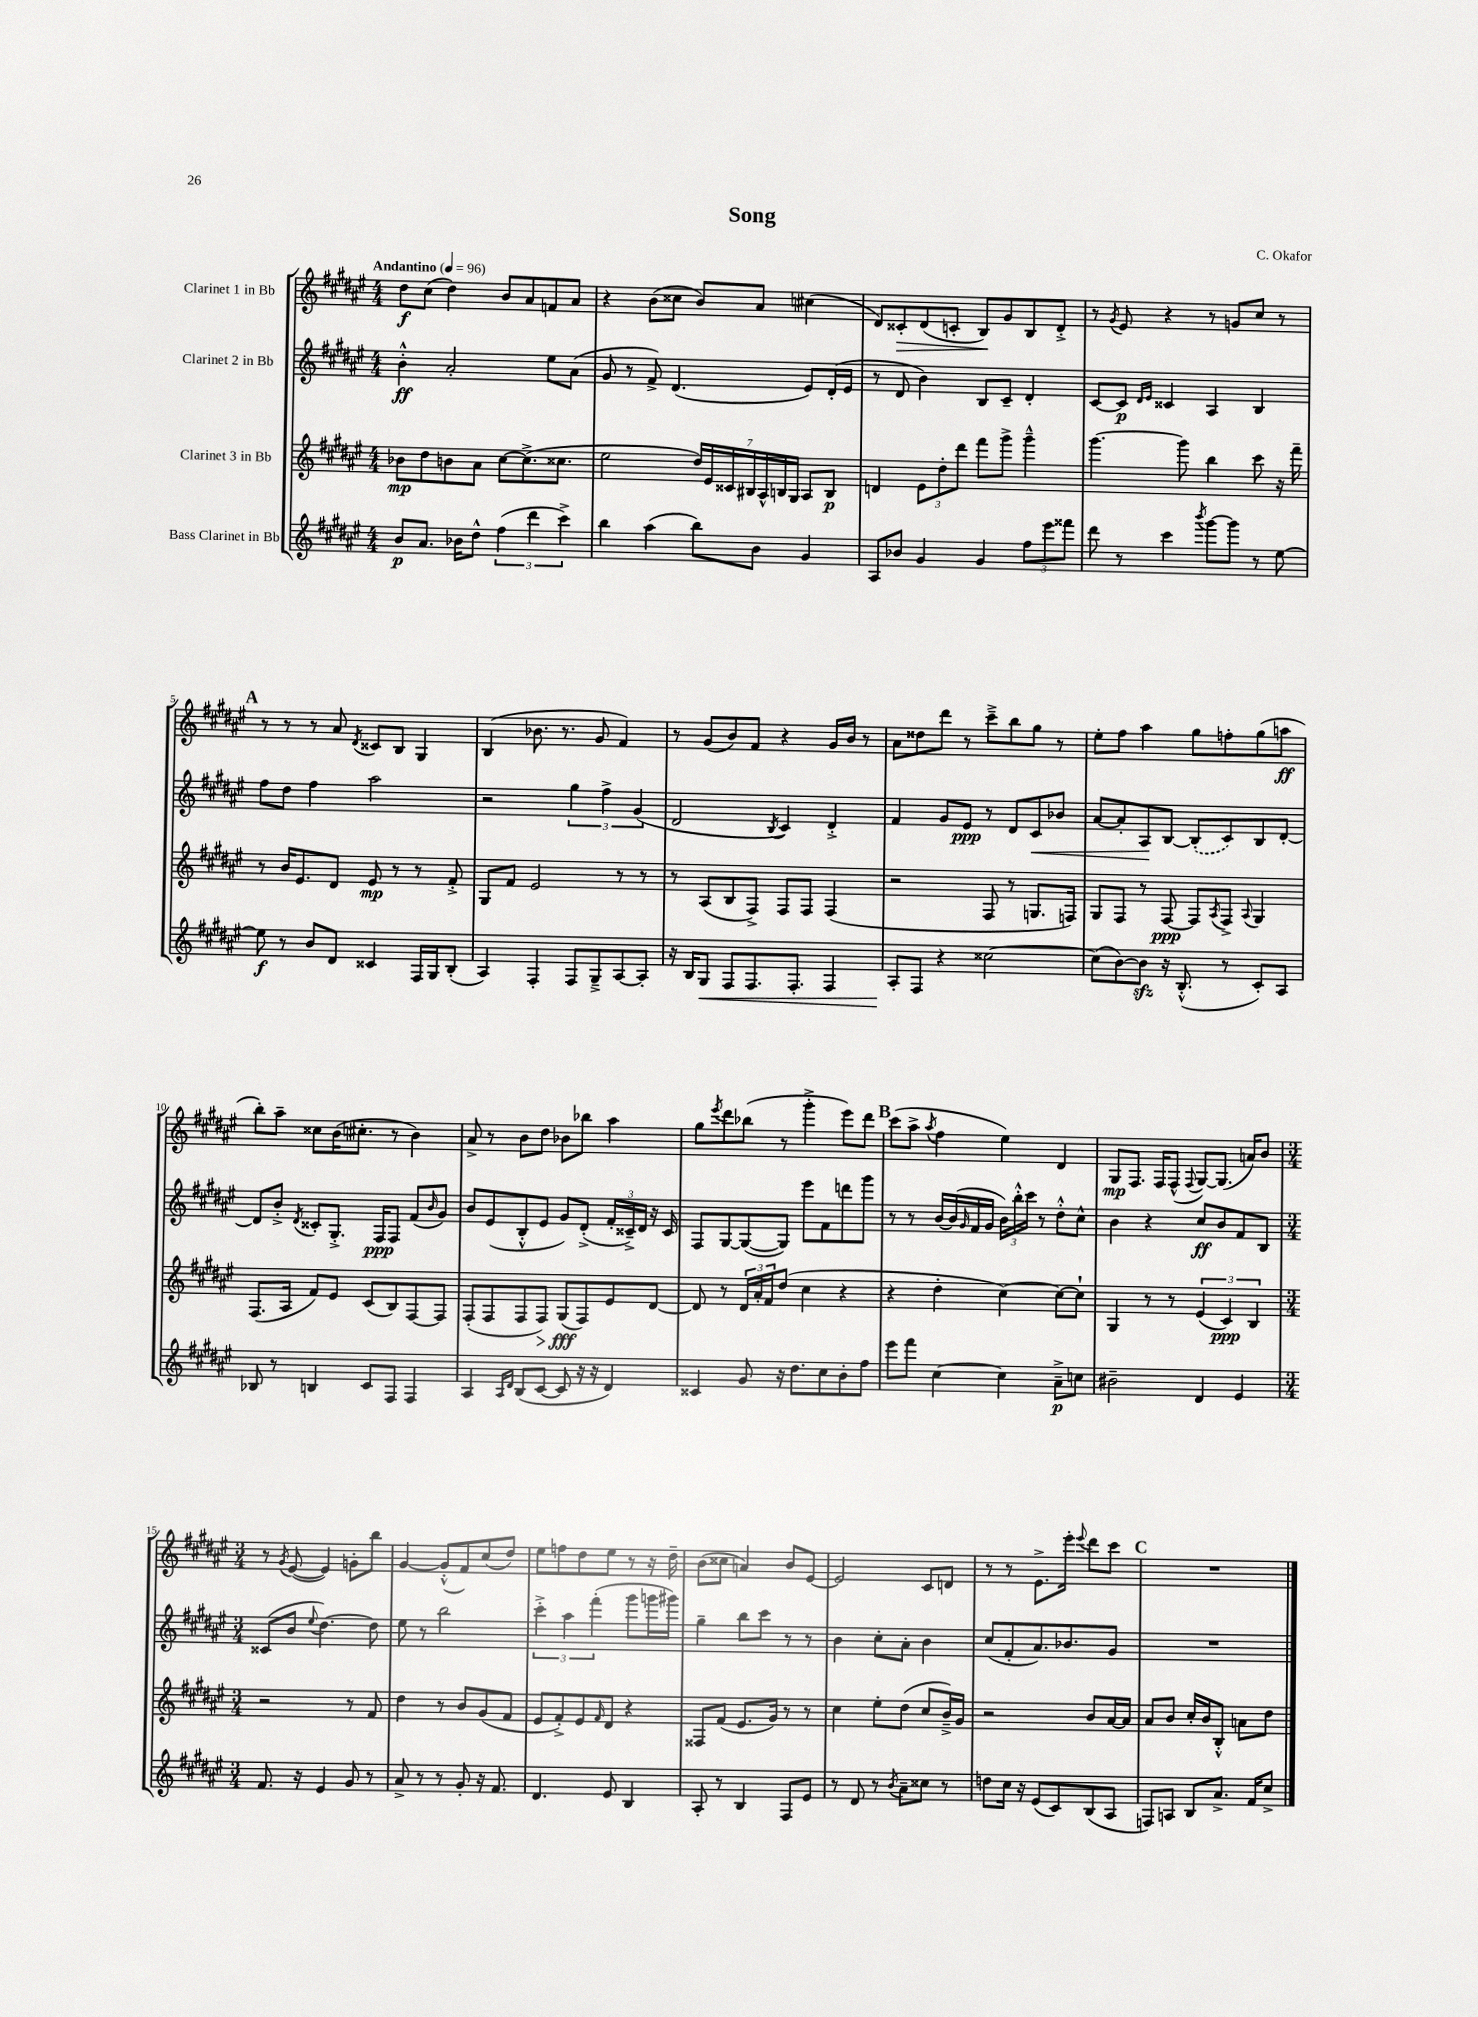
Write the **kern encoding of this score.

**kern	**dynam	**kern	**dynam	**kern	**dynam	**kern	**dynam
*part4	*part4	*part3	*part3	*part2	*part2	*part1	*part1
*staff4	*staff4	*staff3	*staff3	*staff2	*staff2	*staff1	*staff1
*I"Bass Clarinet in Bb	*	*I"Clarinet 3 in Bb	*	*I"Clarinet 2 in Bb	*	*I"Clarinet 1 in Bb	*
*clefG2	*	*clefG2	*	*clefG2	*	*clefG2	*
*k[f#c#g#d#a#e#]	*	*k[f#c#g#d#a#e#]	*	*k[f#c#g#d#a#e#]	*	*k[f#c#g#d#a#e#]	*
*M4/4	*	*M4/4	*	*M4/4	*	*M4/4	*
*MM96	*	*MM96	*	*MM96	*	*MM96	*
=1	=1	=1	=1	=1	=1	=1	=1
!	!	!	!	!	!	!LO:TX:a:B:t=Andantino	!
8b/L	p	8b-X\L	mp	4b'^^\	ff	8dd#\L	f
8.a#/J	.	8dd#\	.	.	.	(8cc#\J	.
.	.	8bn\	.	2a#'/	.	4dd#\)	.
16b-X\KL	.	.	.	.	.	.	.
8dd#^^\J	.	8a#\J	.	.	.	.	.
(6ff#\	.	[8cc#\L	.	.	.	8b/L	.
.	.	(8.cc#^\]	.	.	.	8a#/	.
6ddd#\	.	.	.	.	.	.	.
.	.	.	.	8ee#\L	.	8fn/	.
.	.	8.cc##X\J	.	.	.	.	.
6ccc#^\)	.	.	.	.	.	.	.
.	.	.	.	(8a#\J	.	8a#/J	.
=2	=2	=2	=2	=2	=2	=2	=2
4bb\	.	2ee#\	.	8g#/	.	4r	.
.	.	.	.	8r	.	.	.
(4aa#\	.	.	.	8f#^/)	.	(8b\L	.
.	.	.	.	(4.d#/	.	8cc##X\J	.
8bb\L)	.	28dd#/LL)	.	.	.	8b/L)	.
.	.	28e#/	.	.	.	.	.
.	.	28c##X/	.	.	.	.	.
.	.	28B#X/	.	.	.	.	.
8b\J	.	.	.	.	.	8a#/J	.
.	.	28A#^^/	.	.	.	.	.
.	.	28Bn/	.	.	.	.	.
.	.	28G#/JJ	.	.	.	.	.
4g#/	.	8A#/L	.	8e#/L)	.	(4cc#X\	.
.	.	8B/J	p	(16d#'/L	.	.	.
.	.	.	.	16e#/JJ	.	.	.
=3	=3	=3	=3	=3	=3	=3	=3
8A#/L	.	4dn/	.	8r	.	8d#/L)	.
!	!	!	!	!	!	!	!LO:HP:b
8b-X/J	.	.	.	8d#/	.	8c##X'/	>
4g#/	.	12e#\L	.	4b\)	.	(8d#/	.
.	.	12dd#'\	.	.	.	.	.
.	.	.	.	.	.	8cn'/J	.
.	.	12ddd#\J	.	.	.	.	.
4g#/	.	8fff#\L	.	8B/L	.	8B/L)	.
.	.	8ggg#^\J	.	8c#~/J	.	8g#/	]
12ff#\L	.	4ggg#~^^\	.	4d#'/	.	8B/	.
12eee#\	.	.	.	.	.	.	.
.	.	.	.	.	.	8d#'^/J	.
12fff##X\J	.	.	.	.	.	.	.
=4	=4	=4	=4	=4	=4	=4	=4
8ddd#\	.	[4.ggg#\	.	[8c#/L	.	8r	.
.	.	.	.	.	.	8qg#/	.
8r	.	.	.	8c#/J]	p	8e#/	.
.	.	.	.	16qqd#/LL	.	.	.
.	.	.	.	16qqe#/JJ	.	.	.
4ccc#\	.	.	.	4c##X/	.	4r	.
.	.	8ggg#\]	.	.	.	.	.
8qbbb/	.	.	.	.	.	.	.
[8ggg#\L	.	4bb\	.	4A#/	.	8r	.
8ggg#\J]	.	.	.	.	.	8gn/L	.
8r	.	8ccc#\	.	4B/	.	8cc#/J	.
[8ee#\	.	16r	.	.	.	8r	.
.	.	16fff#~\	.	.	.	.	.
!!LO:LB:g=z
!!LO:REH:place=s1:t=A
=5	=5	=5	=5	=5	=5	=5	=5
8ee#\]	f	8r	.	8ff#\L	.	8r	.
8r	.	16b/KL	.	8dd#\J	.	8r	.
.	.	8.e#/	.	.	.	.	.
8b/L	.	.	.	4ff#\	.	8r	.
8d#/J	.	8d#/J	.	.	.	8a#/	.
.	.	.	.	.	.	8qd#/	.
4c##X/	.	8e#/	mp	2aa#\	.	8c##X/L	.
.	.	8r	.	.	.	8B/J	.
16F#/LL	.	8r	.	.	.	4G#/	.
16G#/J	.	.	.	.	.	.	.
(8B'/J	.	8f#'^/	.	.	.	.	.
=6	=6	=6	=6	=6	=6	=6	=6
4A#/)	.	8G#/L	.	2r	.	(4B/	.
.	.	8f#/J	.	.	.	.	.
4F#'/	.	2e#/	.	.	.	8.b-X\	.
.	.	.	.	.	.	8.r	.
8F#/L	.	.	.	6gg#\	.	.	.
8G#~^/	.	.	.	.	.	8g#/	.
.	.	.	.	6ff#^\	.	.	.
[8A#/	.	8r	.	.	.	4f#/)	.
.	.	.	.	(6g#/	.	.	.
8A#'/J]	.	8r	.	.	.	.	.
=7	=7	=7	=7	=7	=7	=7	=7
16r	.	8r	.	2d#/	.	8r	.
16B/KL	.	.	.	.	.	.	.
!	!LO:HP:b	!	!	!	!	!	!
8G#/J	<	(8A#/L	.	.	.	(8g#/L	.
8F#/L	.	8B/	.	.	.	8b/)	.
8.F#/	.	8F#^/J)	.	.	.	8f#/J	.
.	.	.	.	8qB/	.	.	.
.	.	8F#/L	.	4c#/)	.	4r	.
8.F#'/J	.	.	.	.	.	.	.
.	.	8F#/J	.	.	.	.	.
4F#/	.	(4F#/	.	4d#'^/	.	16g#/LL	.
.	.	.	.	.	.	16b/JJ	.
.	.	.	.	.	.	8r	.
=8	=8	=8	=8	=8	=8	=8	=8
8A#'/L	.	2r	.	4f#/	.	8a#\L	.
8F#/J	[	.	.	.	.	8dd##X\	.
4r	.	.	.	8g#/L	.	8ddd#\J	.
.	.	.	.	8e#/J	ppp	8r	.
[2cc##X\	.	8F#/	.	8r	.	8ccc#~^\L	.
.	.	8r	.	8d#/L	.	8bb\	.
!	!	!	!	!	!LO:HP:b	!	!
.	.	8.Gn/L	.	8c#/	<	8gg#\J	.
.	.	.	.	8b-X/J	.	8r	.
.	.	16Fn/Jk)	.	.	.	.	.
=9	=9	=9	=9	=9	=9	=9	=9
(8cc##\L]	.	8G#/L	.	[8a#/L	.	8ee#'\L	.
[8b\)	.	8F#/J	.	8a#'/]	.	8ff#\J	.
8bzz\J]	.	8r	.	8A#/	.	4aa#\	.
16r	.	[8F#/	ppp	[8B/J	[	.	.
(8.B'^^/	.	.	.	.	.	.	.
.	.	8F#/L]	.	(8B'/L]	.	8gg#\L	.
.	.	8qA#/	.	.	.	.	.
8r	.	8F#^/J	.	8c#/)	.	8ffn'\	.
.	.	8qqA#/	.	.	.	.	.
8c#'/L)	.	4G#/	.	8B/	.	(8gg#\	.
8A#/J	.	.	.	[8d#'/J	.	8aan\J	ff
!!LO:LB:g=z
=10	=10	=10	=10	=10	=10	=10	=10
8B-X/	.	(8.F#/L	.	8d#/L]	.	8bb'\L)	.
8r	.	.	.	8b'^/J	.	8aa#~\J	.
.	.	16A#/Jk	.	.	.	.	.
.	.	.	.	8qd#/	.	.	.
4Bn/	.	8f#/L)	.	8c##X'/L	.	8cc##X\L	.
.	.	8e#/J	.	8.G#'^/J	.	(16b\K	.
.	.	.	.	.	.	8.cc#X'\J	.
8c#/L	.	(8c#/L	.	.	.	.	.
.	.	.	.	16F#/KL	ppp	.	.
8F#/J	.	8B/)	.	8F#/J	.	8r	.
4F#/	.	[8F#/	.	(8f#/L	.	4b\)	.
.	.	.	.	16qqb/	.	.	.
.	.	8F#/J]	.	8g#/J)	.	.	.
=11	=11	=11	=11	=11	=11	=11	=11
4A#/	.	(8F#'/L	.	8b/L	.	8a#^/	.
.	.	8F#/	.	(8e#/	.	8r	.
16qqA#/LL	.	.	.	.	.	.	.
16qqd#/JJ	.	.	.	.	.	.	.
(8B/L	.	8F#/	.	8B'^^/	.	8b\L	.
!	!	!	!LO:HP:b	!	!	!	!
[8c#/J	.	8F#/J)	>	8e#/J	.	8dd#\J	.
8c#/]	.	(8G#/L	fff	8g#/L)	.	8b-X\L	.
16r	.	8F#/)	]	(8d#'^/J	.	8bb-X\J	.
16r	.	.	.	.	.	.	.
4d#/)	.	8e#/	.	24f#'/LL	.	4aa#\	.
.	.	.	.	24c##X~^/)	.	.	.
.	.	.	.	24d#/JJ	.	.	.
.	.	[8d#/J	.	16r	.	.	.
.	.	.	.	16c##/	.	.	.
=12	=12	=12	=12	=12	=12	=12	=12
4c##X/	.	8d#/]	.	8F#/L	.	8gg#\L	.
.	.	.	.	.	.	8qeee#/	.
.	.	8r	.	[8G#/	.	8ddd#\	.
8g#/	.	24d#/LL	.	(8G#/_	.	(8bb-X\J	.
.	.	24a#'/	.	.	.	.	.
.	.	24f#/J	.	.	.	.	.
16r	.	(8dd#/J	.	8G#/J])	.	8r	.
8.dd#\L	.	.	.	.	.	.	.
.	.	4cc#\	.	8eee#\L	.	4ggg#'^\	.
8cc#\	.	.	.	8f#\	.	.	.
8b'\	.	4r	.	8dddn\	.	8eee#\L)	.
8ff#\J	.	.	.	8ggg#\J	.	8ddd#\J	.
!!LO:REH:place=s1:t=B
=13	=13	=13	=13	=13	=13	=13	=13
8eee#\L	.	4r	.	8r	.	(8ccc#\L	.
8fff#\J	.	.	.	8r	.	8aa#^\J	.
.	.	.	.	.	.	8qaa#/	.
[4cc#\	.	4dd#'\	.	[16b/LL	.	4ff#\	.
.	.	.	.	(16b/]	.	.	.
.	.	.	.	16qqg#/	.	.	.
.	.	.	.	16f#/	.	.	.
.	.	.	.	16g#/JJ	.	.	.
4cc#\]	.	[4cc#\)	.	24b\LL)	.	4ee#\)	.
.	.	.	.	24bb'^^\	.	.	.
.	.	.	.	24ccc#\JJ	.	.	.
.	.	.	.	8r	.	.	.
8a#~^\L	p	8cc#\L_	.	8dd#'^^\L	.	4d#/	.
8ccn\J	.	8cc#`\J]	.	8cc#^^\J	.	.	.
=14	=14	=14	=14	=14	=14	=14	=14
2b#X~\	.	4G#/	.	4b\	.	8G#/L	mp
.	.	.	.	.	.	8.F#/J	.
.	.	8r	.	4r	.	.	.
.	.	.	.	.	.	16F#/KL	.
.	.	8r	.	.	.	(8F#^^/J	.
.	.	.	.	.	.	8qqF#/	.
4d#/	.	(6e#/	.	8cc#/L	ff	[8G#/L)	.
.	.	.	.	8b/	.	(8.G#/J]	.
.	.	6c#/)	ppp	.	.	.	.
4e#/	.	.	.	8f#/	.	.	.
.	.	.	.	.	.	16an/KL)	.
.	.	6B/	.	.	.	.	.
.	.	.	.	8B/J	.	8b/J	.
!!LO:LB:g=z
=15	=15	=15	=15	=15	=15	=15	=15
*M3/4	*	*M3/4	*	*M3/4	*	*M3/4	*
8.f#/	.	2r	.	(8c##X/L	.	8r	.
.	.	.	.	.	.	8qg#/	.
.	.	.	.	8b/J	.	([8e#/	.
16r	.	.	.	.	.	.	.
.	.	.	.	8qqee#/	.	.	.
4e#/	.	.	.	[4.dd#\)	.	4e#/])	.
8g#/	.	8r	.	.	.	8gn'\L	.
8r	.	8f#/	.	8dd#\]	.	8bb\J	.
=16	=16	=16	=16	=16	=16	=16	=16
8a#^/	.	4dd#\	.	8ee#\	.	[4g#/	.
8r	.	.	.	8r	.	.	.
8r	.	8r	.	2bb\	.	(8g#'^^/L]	.
8g#'/	.	8b/L	.	.	.	8f#/)	.
16r	.	(8g#/	.	.	.	(8cc#/	.
8.f#/	.	.	.	.	.	.	.
.	.	8f#/J	.	.	.	8dd#/J)	.
=17	=17	=17	=17	=17	=17	=17	=17
4.d#/	.	8e#/L	.	6ccc#'^\	.	8ee#\L	.
.	.	8f#'^/)	.	.	.	8ffn\	.
.	.	.	.	6aa#\	.	.	.
.	.	8e#/	.	.	.	8dd#\	.
.	.	.	.	(6fff#'\	.	.	.
.	.	16qqf#/	.	.	.	.	.
8e#/	.	8d#/J	.	.	.	8ee#\J	.
4B/	.	4r	.	8ggg#\L	.	8r	.
.	.	.	.	16gggn\L	.	16r	.
.	.	.	.	16ggg#X\JJ)	.	16dd#~\	.
=18	=18	=18	=18	=18	=18	=18	=18
8A#'/	.	8F##X/L	.	4gg#~\	.	(8b\L	.
8r	.	(8f#/J	.	.	.	8cc##X\J	.
4B/	.	8.e#/L	.	8bb\L	.	4an/)	.
.	.	.	.	8ccc#\J	.	.	.
.	.	16g#/Jk)	.	.	.	.	.
8F#/L	.	8r	.	8r	.	8b/L	.
8e#/J	.	8r	.	8r	.	[8e#/J	.
=19	=19	=19	=19	=19	=19	=19	=19
8r	.	4cc#\	.	4b\	.	2e#/]	.
8d#/	.	.	.	.	.	.	.
8r	.	8ee#'\L	.	8cc#'\L	.	.	.
8qb/	.	.	.	.	.	.	.
8a#~\L	.	(8dd#\J	.	8a#'\J	.	.	.
8cc##X\J	.	8cc#/L	.	4b\	.	8c#/L	.
8r	.	16b~^/L)	.	.	.	8dn/J	.
.	.	16g#/JJ	.	.	.	.	.
=20	=20	=20	=20	=20	=20	=20	=20
8ddn\L	.	2r	.	(8cc#/L	.	8r	.
16cc#\Jk	.	.	.	8f#'/	.	8r	.
16r	.	.	.	.	.	.	.
(8e#/L	.	.	.	8.a#/)	.	8.e#^\L	.
8c#/)	.	.	.	.	.	.	.
.	.	.	.	8.b-X/	.	16eee#'\Jk	.
.	.	.	.	.	.	8qqeee#/	.
(8B/	.	8b/L	.	.	.	8ddd#\L	.
8A#/J	.	[16a#/L	.	8g#/J	.	8ccc#\J	.
.	.	16a#/JJ]	.	.	.	.	.
!!LO:REH:place=s1:t=C
=21	=21	=21	=21	=21	=21	=21	=21
8Fn/L)	.	8a#/L	.	2.r	.	2.r	.
8An/J	.	8b/J	.	.	.	.	.
8B/L	.	16cc#'/LL	.	.	.	.	.
.	.	16b/J	.	.	.	.	.
8.a#^/J	.	8B'^^/J	.	.	.	.	.
.	.	8an\L	.	.	.	.	.
16f#/KL	.	.	.	.	.	.	.
8cc#^/J	.	8dd#\J	.	.	.	.	.
==	==	==	==	==	==	==	==
*-	*-	*-	*-	*-	*-	*-	*-
